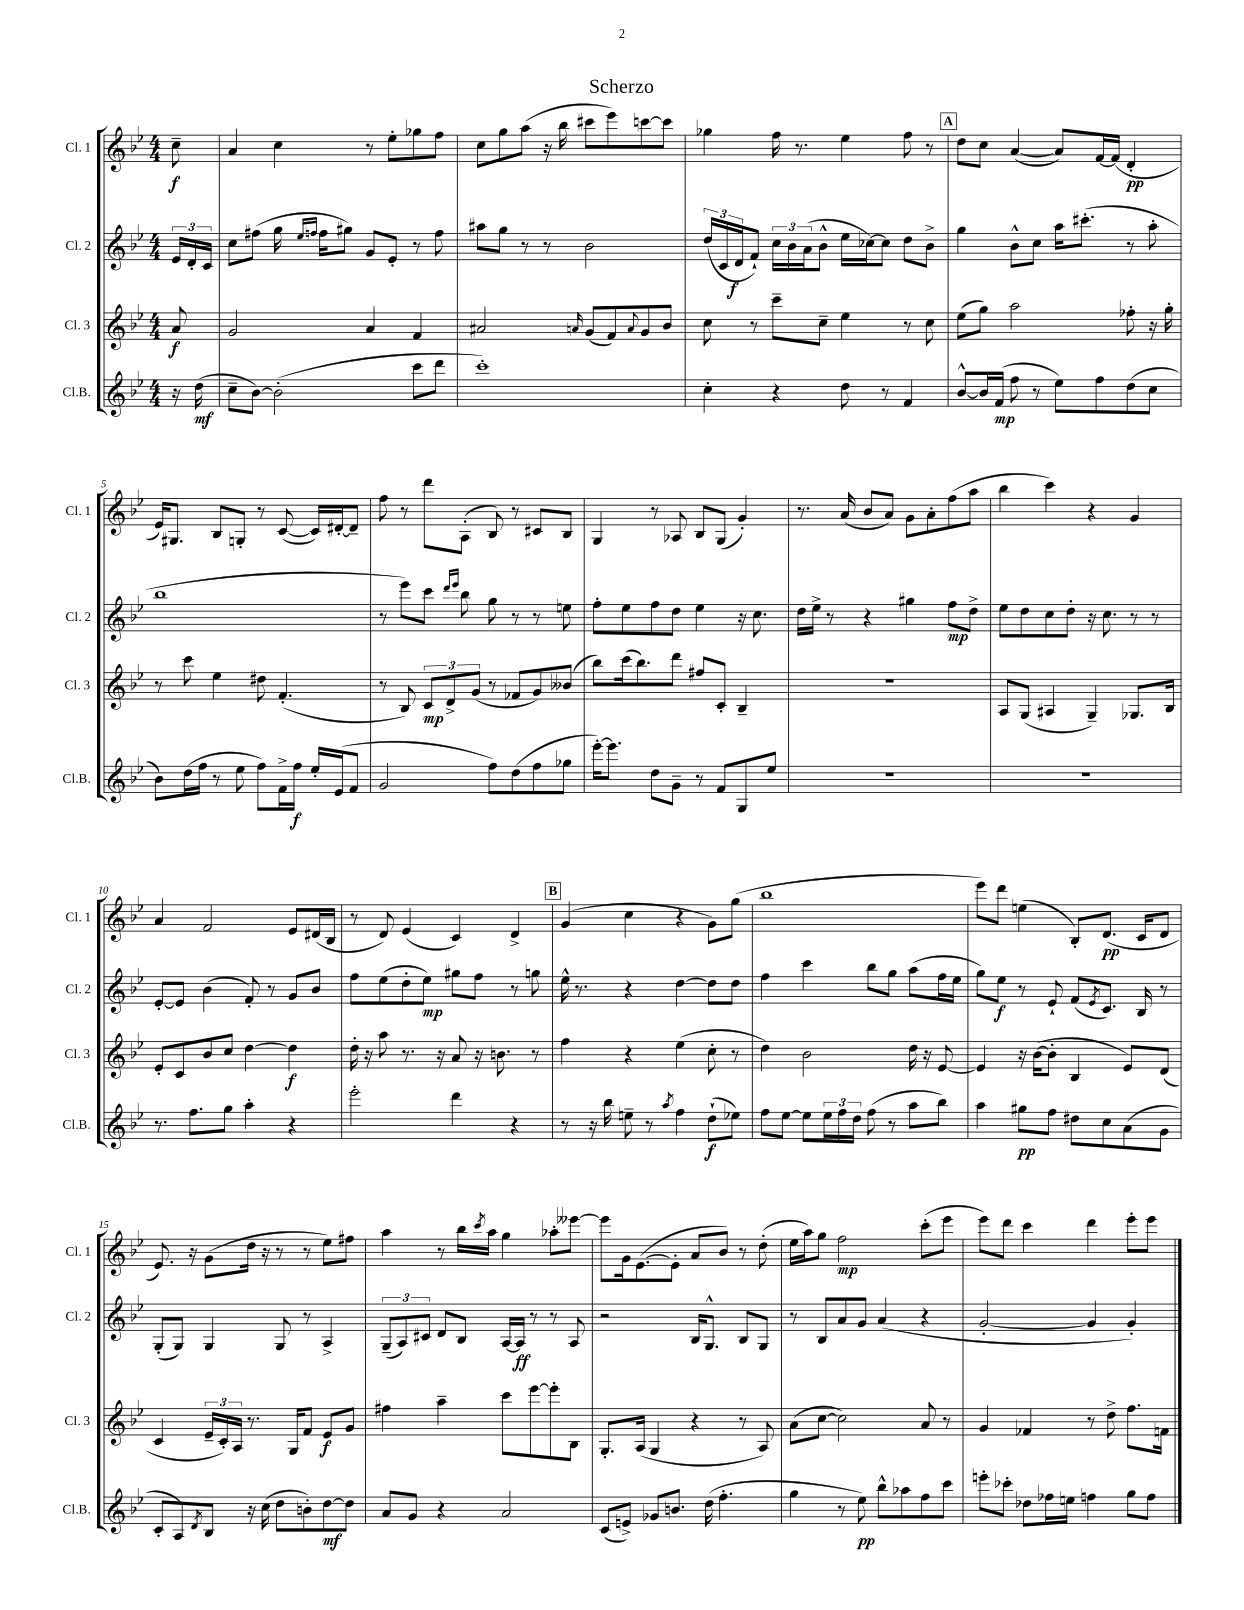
\header { title = "Scherzo" }
<<
\new StaffGroup <<
\new Staff = "s0" \with { instrumentName = "Cl. 1" shortInstrumentName = "Cl. 1" } {
    \clef treble \key bes \major \numericTimeSignature \time 4/4 \partial 8
    c''8--\f |
    a'4 c''4 r8 ees''8-. ges''8 f''8 |
    c''8 g''8 a''8( r16 bes''16 cis'''8 ees'''8) c'''8~ c'''8 |
    ges''4 f''16 r8. ees''4 f''8 r8 |
    \mark \markup { \box "A" } d''8 c''8 a'4~( a'8) f'16~ f'16( d'4-.\pp |
    ees'16) gis8. bes8 g8-. r8 c'8~( c'16) dis'16~-. dis'8-- |
    f''8 r8 d'''8 a8-.( bes8) r8 cis'8 bes8 |
    g4 r8 aes8 bes8 g8( g'4-.) |
    r8. a'16( bes'8 a'8) g'8 a'8-. f''8( a''8 |
    bes''4 c'''4) r4 g'4 |
    a'4 f'2 ees'8 dis'16( bes16 |
    r8 d'8) ees'4( c'4) d'4-> |
    \mark \markup { \box "B" } g'4( c''4 r4 g'8) g''8( |
    bes''1 |
    ees'''8) d'''8 e''4( bes8-.) d'8.\pp( c'16 d'8 |
    ees'8.) r16 g'8( d''16 r16 r8 r8 ees''8) fis''8 |
    a''4 r8 bes''16 \acciaccatura { c'''8 } a''16 g''4 aes''8-. eeses'''8~ |
    eeses'''8 g'16 ees'8.~( ees'8-. a'8 bes'8) r8 d''8-.( |
    ees''16 a''16) g''8 f''2\mp c'''8-.( ees'''8 |
    ees'''8) d'''8 c'''4 d'''4 ees'''8-. ees'''8 \bar "|." |
}
\new Staff = "s1" \with { instrumentName = "Cl. 2" shortInstrumentName = "Cl. 2" } {
    \clef treble \key bes \major \numericTimeSignature \time 4/4 \partial 8
    \tuplet 3/2 { ees'16 d'16-. c'16 } |
    c''8 fis''8( g''16 \grace { ees''16 f''16 } f''16 gis''8) g'8 ees'8-. r8 f''8 |
    ais''8 g''8 r8 r8 bes'2 |
    \tuplet 3/2 { d''16( c'16 d'16\f } f'8-!) \tuplet 3/2 { c''16 bes'16 a'16( } bes'8-^ ees''16 ces''16~) ces''8 d''8 bes'8-> |
    \mark \markup { \box "A" } g''4 bes'8-^ c''8 a''16 cis'''8.-.( r8 a''8-. |
    bes''1 |
    r8 ees'''8) c'''8 \grace { d'''16 ees'''16 } bes''8 g''8 r8 r8 e''8 |
    f''8-. ees''8 f''8 d''8 ees''4 r16 c''8. |
    d''16 ees''16-> r8 r4 gis''4 f''8\mp d''8-> |
    ees''8 d''8 c''8 d''8-. r16 c''8. r8 r8 |
    ees'8~-. ees'8 bes'4( f'8-.) r8 g'8 bes'8 |
    f''8 ees''8( d''8-. ees''8\mp) gis''8 f''8 r8 g''8 |
    \mark \markup { \box "B" } ees''16-^ r8. r4 d''4~ d''8 d''8 |
    f''4 c'''4 bes''8 g''8 a''8( f''16 ees''16 |
    g''8) ees''8\f r8 ees'8-! f'8( \acciaccatura { ees'8 } c'8.) bes16 r8 |
    g8-.( g8) g4 g8 r8 a4-> |
    \tuplet 3/2 { g8--( a8) cis'8 } d'8 bes8 a16~ a16\ff r8 r8 a8 |
    r2 bes16 g8.-^ bes8 g8 |
    r8 bes8 a'8 g'8 a'4( r4 |
    g'2~-. g'4 g'4-.) \bar "|." |
}
\new Staff = "s2" \with { instrumentName = "Cl. 3" shortInstrumentName = "Cl. 3" } {
    \clef treble \key bes \major \numericTimeSignature \time 4/4 \partial 8
    a'8\f |
    g'2 a'4 f'4 |
    ais'2 \grace { a'16 } g'8( f'8) \appoggiatura { a'8 } g'8 bes'8 |
    c''8 r8 c'''8-- c''8-- ees''4 r8 c''8 |
    \mark \markup { \box "A" } ees''8( g''8) a''2 fes''8-. r16 g''16-. |
    r8 c'''8 ees''4 dis''8 f'4.-.( |
    r8 bes8) \tuplet 3/2 { c'8\mp d'8-> g'8( } r8 fes'8 g'8) beses'8( |
    bes''8) c'''16( bes''8.) d'''8 fis''8 c'8-. bes4-- |
    R1 |
    a8 g8( ais4 g4--) ges8. bes16 |
    ees'8-. c'8 bes'8 c''8 d''4~ d''4\f |
    d''16-. r16 a''8 r8. r16 a'8 r16 b'8. r8 |
    \mark \markup { \box "B" } f''4 r4 ees''4( c''8-. r8 |
    d''4) bes'2 d''16 r16 ees'8~ |
    ees'4 r16 bes'16~( bes'8-. bes4 ees'8) d'8( |
    c'4 \tuplet 3/2 { ees'16-- c'16-.) a16 } r8. g16 f'8 ees'8\f g'8 |
    fis''4 a''4-- c'''8 ees'''8~ ees'''8-. bes8 |
    g8.-. a16( g4 r4 r8 a8) |
    a'8( c''8~ c''2) a'8 r8 |
    g'4 fes'4 r8 d''8-> f''8. f'16 \bar "|." |
}
\new Staff = "s3" \with { instrumentName = "Cl.B." shortInstrumentName = "Cl.B." } {
    \clef treble \key bes \major \numericTimeSignature \time 4/4 \partial 8
    r16 d''16\mf( |
    c''8-- bes'8~) bes'2-.( c'''8 d'''8 |
    c'''1-.) |
    c''4-. r4 d''8 r8 f'4 |
    \mark \markup { \box "A" } bes'8~-^ bes'16 f'16\mp( f''8 r8 ees''8) f''8 d''8( c''8 |
    bes'8) d''16( f''16 r8 ees''8 f''8) f'16-> f''16\f ees''16-. ees'16( f'8 |
    g'2 f''8) d''8( f''8 ges''8 |
    ees'''16~-.) ees'''8. d''8 g'8-- r8 f'8 g8 ees''8 |
    R1 |
    R1 |
    r8. f''8. g''8 a''4-. r4 |
    ees'''2-. d'''4 r4 |
    \mark \markup { \box "B" } r8 r16 bes''16 e''8-- r8 \acciaccatura { a''8 } f''4 d''8-!\f( ees''8) |
    f''8 ees''8~ ees''8 \tuplet 3/2 { ees''16 f''16 d''16 } f''8( r8 a''8 bes''8) |
    a''4 gis''8\pp f''8 dis''8 c''8 a'8( g'8 |
    c'8-. a8) \acciaccatura { d'8 } bes8 r16 c''16( d''8 b'8-.) d''8~\mf d''8 |
    a'8 g'8 r4 a'2 |
    c'8( e'8->) ges'8 b'8. d''16( f''4.-. |
    g''4 r8 ees''8\pp) bes''8-^ aes''8 f''8 c'''8 |
    e'''8-. ces'''8-. des''8 fes''16 e''16 f''4 g''8 f''8 \bar "|." |
}
>>
>>
